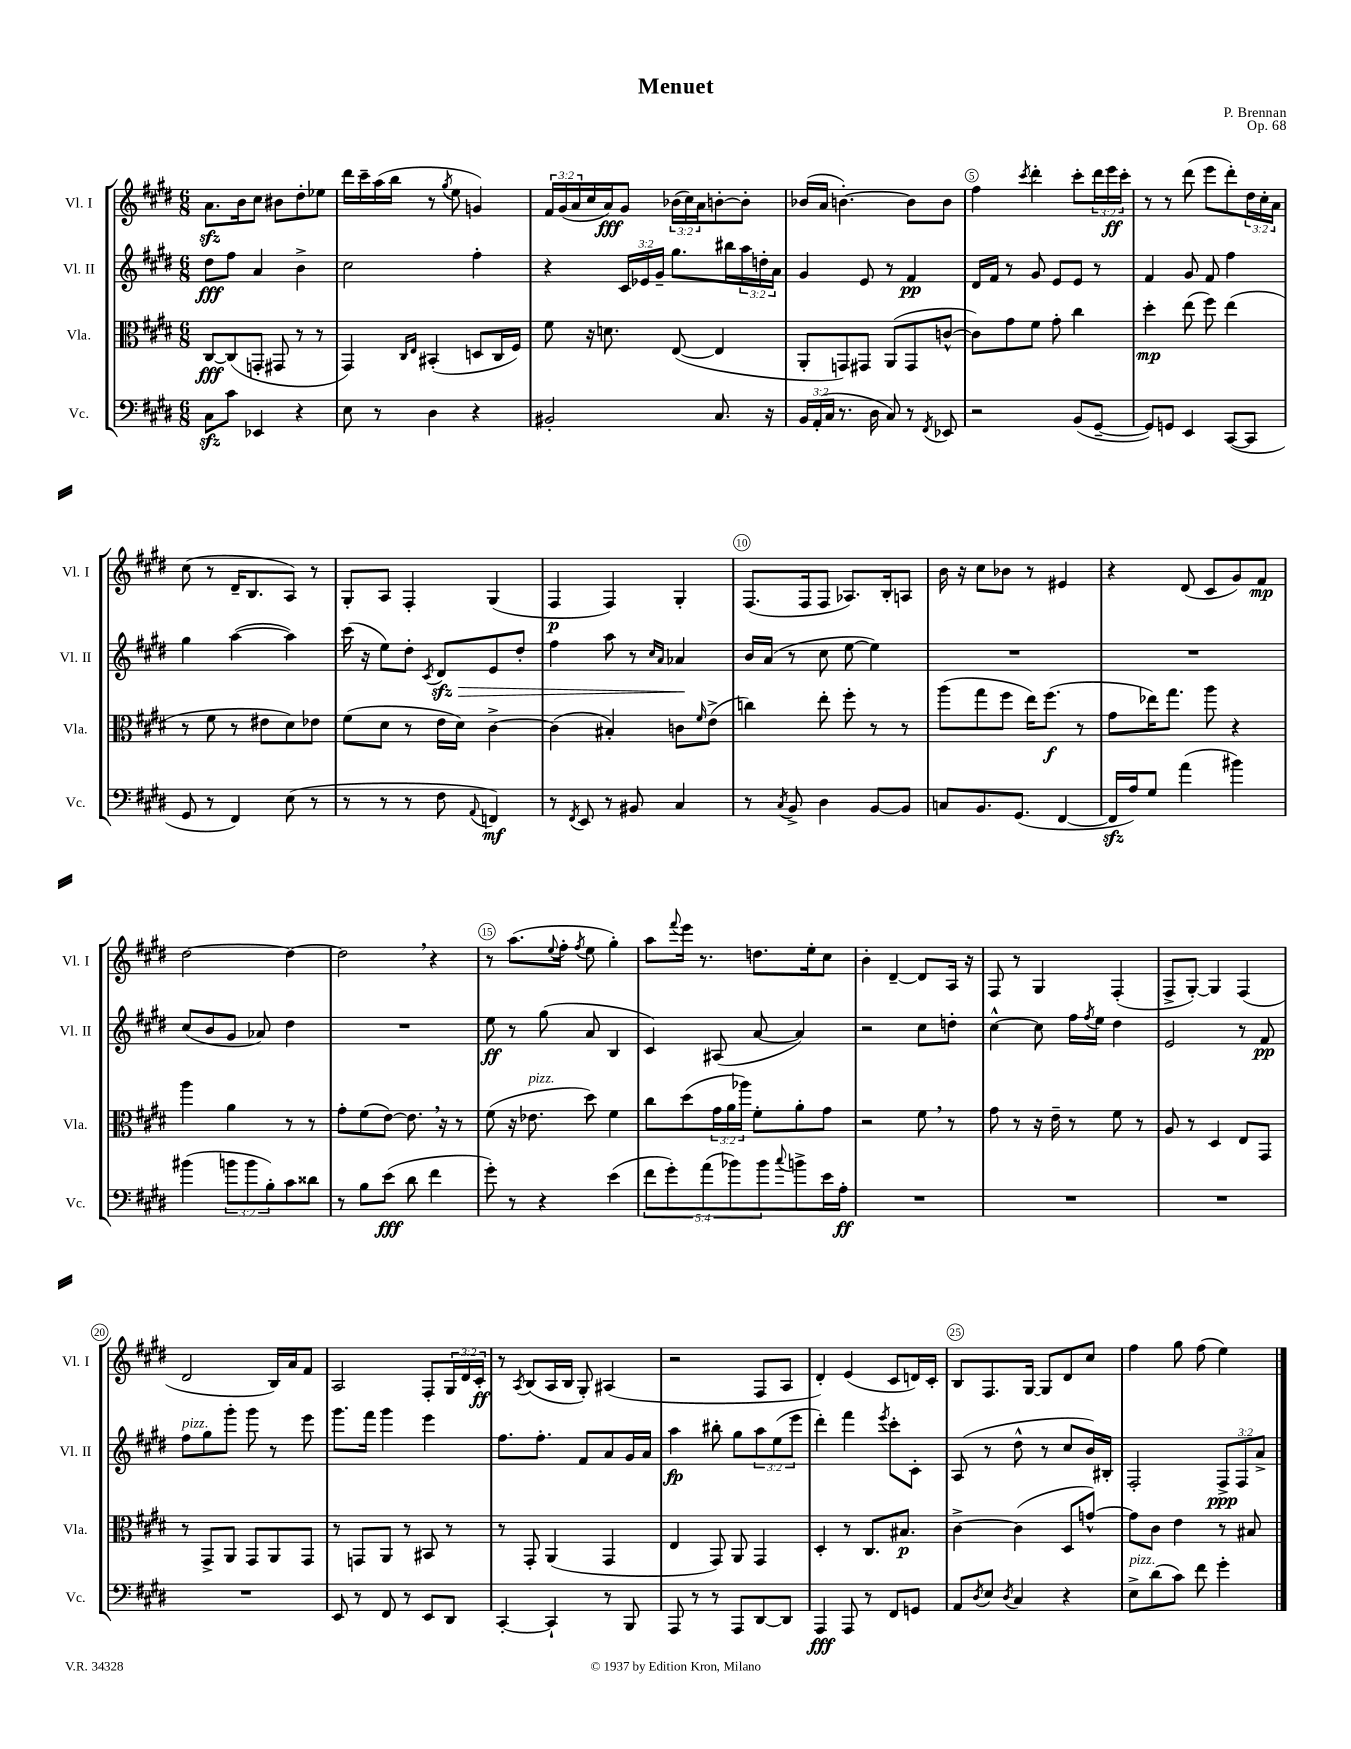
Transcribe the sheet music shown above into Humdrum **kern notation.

**kern	**dynam	**kern	**dynam	**kern	**dynam	**kern	**dynam
*part4	*part4	*part3	*part3	*part2	*part2	*part1	*part1
*staff4	*staff4	*staff3	*staff3	*staff2	*staff2	*staff1	*staff1
*I"Vc.	*	*I"Vla.	*	*I"Vl. II	*	*I"Vl. I	*
*I'Vc.	*	*I'Vla.	*	*I'Vl. II	*	*I'Vl. I	*
*clefF4	*	*clefC3	*	*clefG2	*	*clefG2	*
*k[f#c#g#d#]	*	*k[f#c#g#d#]	*	*k[f#c#g#d#]	*	*k[f#c#g#d#]	*
*M6/8	*	*M6/8	*	*M6/8	*	*M6/8	*
=1	=1	=1	=1	=1	=1	=1	=1
8C#zz\L	.	[8C#/L	fff	8dd#\L	fff	8.azz\L	.
8c#\J	.	(8C#/]	.	8ff#\J	.	.	.
.	.	.	.	.	.	16b\k	.
4EE-X/	.	8GGn'/J	.	4a/	.	8cc#\J	.
.	.	8GG#X/	.	.	.	8b#X\L	.
4r	.	8r	.	4b^\	.	8dd#'\	.
.	.	8r	.	.	.	8ee-X\J	.
=2	=2	=2	=2	=2	=2	=2	=2
8E\	.	4GG#/)	.	2cc#\	.	16ddd#\LL	.
.	.	.	.	.	.	16ccc#~\	.
8r	.	.	.	.	.	(16aa\	.
.	.	.	.	.	.	16bb\JJ	.
.	.	16qqC#/LL	.	.	.	.	.
.	.	16qqE/JJ	.	.	.	.	.
4D#\	.	(4BB#X'/	.	.	.	8r	.
.	.	.	.	.	.	8qgg#/	.
.	.	.	.	.	.	8ee\	.
4r	.	8Dn/L	.	4ff#'\	.	4gn/)	.
.	.	16C#/L	.	.	.	.	.
.	.	16F#/JJ)	.	.	.	.	.
=3	=3	=3	=3	=3	=3	=3	=3
2BB#X'/	.	8f#\	.	4r	.	24f#/LL	.
.	.	.	.	.	.	(24g#/	.
.	.	.	.	.	.	24a/	.
.	.	16r	.	.	.	16cc#/	.
.	.	8.dn\	.	.	.	16a/J)	fff
.	.	.	.	24c#/LL	.	8g#/J	.
.	.	.	.	24e-X/	.	.	.
.	.	.	.	24g#~/JJ	.	.	.
.	.	([8E/	.	8.gg#\L	.	(24b-X\LL	.
.	.	.	.	.	.	24cc#\)	.
.	.	.	.	.	.	24a\J	.
8.C#/	.	4E/]	.	.	.	[8bn'\	.
.	.	.	.	16bb#X\L	.	.	.
.	.	.	.	24aa\	.	8b'\J]	.
.	.	.	.	24ddn'\	.	.	.
16r	.	.	.	.	.	.	.
.	.	.	.	24a\JJ	.	.	.
=4	=4	=4	=4	=4	=4	=4	=4
24BB/LL	.	8AA'/L	.	4g#/	.	(16b-X/LL	.
(24AA'/	.	.	.	.	.	.	.
.	.	.	.	.	.	16a/JJ	.
24C#/JJ	.	.	.	.	.	.	.
8.r	.	8GGn/)	.	.	.	[4.bn'\)	.
.	.	8GG#X/J	.	8e/	.	.	.
16D#\	.	.	.	.	.	.	.
8C#/)	.	(8AA/L	.	8r	.	.	.
8r	.	8GG#/	.	4f#/	pp	8b\L]	.
8qFF#/	.	.	.	.	.	.	.
8EE-X/	.	[8cn^^/J	.	.	.	8b\J	.
=5	=5	=5	=5	=5	=5	=5	=5
2r	.	8c\L])	.	16d#/LL	.	4ff#\	.
.	.	.	.	16f#/JJ	.	.	.
.	.	8g#\	.	8r	.	.	.
.	.	.	.	.	.	8qccc#/	.
.	.	8f#\J	.	8g#/	.	4ddd#'\	.
.	.	8g#'\	.	8e/L	.	.	.
(8BB/L	.	4cc#\	.	8e/J	.	8ccc#'\L	.
[8GG#~/J	.	.	.	8r	.	24ddd#\L	.
.	.	.	.	.	.	24eee\	ff
.	.	.	.	.	.	24ccc#'\JJ	.
=6	=6	=6	=6	=6	=6	=6	=6
8GG#/L])	.	4dd#'\	mp	4f#/	.	8r	.
8GGn/J	.	.	.	.	.	8r	.
4EE/	.	(8ee\	.	8g#/	.	(8ddd#\	.
.	.	8ff#\)	.	8f#/	.	8eee\L	.
([8CC#/L	.	(4ee\	.	4ff#\	.	8ddd#'\)	.
8CC#/J]	.	.	.	.	.	24dd#\L	.
.	.	.	.	.	.	24cc#'\	.
.	.	.	.	.	.	24a\JJ	.
!!LO:LB:g=z
=7	=7	=7	=7	=7	=7	=7	=7
8GG#/	.	8r	.	4gg#\	.	(8cc#\	.
8r	.	8f#\	.	.	.	8r	.
4FF#/)	.	8r	.	([4aa\	.	16d#~/KL	.
.	.	.	.	.	.	8.B/	.
.	.	8e#X\L	.	.	.	.	.
(8E\	.	8d#\)	.	4aa\])	.	8A/J)	.
8r	.	8e-X\J	.	.	.	8r	.
=8	=8	=8	=8	=8	=8	=8	=8
8r	.	(8f#\L	.	(16ccc#\	.	8G#'/L	.
.	.	.	.	16r	.	.	.
8r	.	8d#\J	.	8ee\L)	.	8A/J	.
8r	.	8r	.	8dd#'\J	.	4F#'/	.
.	.	.	.	8qc#/	.	.	.
!	!	!	!	!	!LO:HP:b	!	!
8F#\	.	16e\LL	.	8d#zz/L	>	.	.
.	.	16d#\JJ)	.	.	.	.	.
8qqAA/	.	.	.	.	.	.	.
4FFn/)	mf	[4c#^\	.	8e/	.	(4G#/	.
.	.	.	.	8dd#'/J	.	.	.
=9	=9	=9	=9	=9	=9	=9	=9
8r	.	(4c#\]	.	4ff#\	.	4F#/	p
8qFF#/	.	.	.	.	.	.	.
8EE/	.	.	.	.	.	.	.
8r	.	4B#X'/)	.	8aa\	.	4F#/)	.
8BB#X/	.	.	.	8r	.	.	.
.	.	.	.	16qqcc#/LL	.	.	.
.	.	.	.	16qqa/JJ	.	.	.
4C#/	.	8cn\L	.	4a-X/	.	4G#'/	.
.	.	16qqf#/	.	.	.	.	.
.	.	(8e^\J	.	.	.	.	.
.	.	.	.	.	]	.	.
=10	=10	=10	=10	=10	=10	=10	=10
8r	.	4ccn\)	.	16b/LL	.	(8.F#/L	.
.	.	.	.	(16a/JJ	.	.	.
8qC#/	.	.	.	.	.	.	.
8BB^/	.	.	.	8r	.	.	.
.	.	.	.	.	.	16F#/k	.
4D#\	.	8ee'\	.	8cc#\	.	8F#/J	.
.	.	8ff#'\	.	[8ee\	.	8.A-X/L)	.
[8BB/L	.	8r	.	4ee\])	.	.	.
.	.	.	.	.	.	16B'/k	.
8BB/J]	.	8r	.	.	.	8An/J	.
=11	=11	=11	=11	=11	=11	=11	=11
8Cn/L	.	(8aa\L	.	2.r	.	16b\	.
.	.	.	.	.	.	16r	.
8.BB/	.	8gg#\	.	.	.	8cc#\L	.
.	.	8ff#\J	.	.	.	8b-X\J	.
(8.GG#/J	.	.	.	.	.	.	.
.	.	16ee\KL)	.	.	.	8r	.
.	.	(8.ff#\J	f	.	.	.	.
[4FF#/	.	.	.	.	.	4e#X/	.
.	.	8r	.	.	.	.	.
=12	=12	=12	=12	=12	=12	=12	=12
16FF#zz/LL]	.	8g#\L	.	2.r	.	4r	.
16A/J)	.	.	.	.	.	.	.
8G#/J	.	16ee-X\K)	.	.	.	.	.
.	.	8.gg#\J	.	.	.	.	.
(4a\	.	.	.	.	.	(8d#/	.
.	.	8aa\	.	.	.	8c#/L	.
4b#X\)	.	4r	.	.	.	8g#/)	.
.	.	.	.	.	.	8f#/J	mp
!!LO:LB:g=z
=13	=13	=13	=13	=13	=13	=13	=13
(4b#X\	.	4aa\	.	(8cc#/L	.	[2dd#\	.
.	.	.	.	8b/	.	.	.
12bn\L	.	4a\	.	8g#/J	.	.	.
12b\	.	.	.	.	.	.	.
.	.	.	.	8a-X/)	.	.	.
12B'\)	.	.	.	.	.	.	.
8c#\	.	8r	.	4dd#\	.	4dd#\_	.
8d##X\J	.	8r	.	.	.	.	.
=14	=14	=14	=14	=14	=14	=14	=14
8r	.	8g#'\L	.	2.r	.	2dd#,\]	.
8B\L	.	(8f#\	.	.	.	.	.
(8e\J	fff	[8e\J)	.	.	.	.	.
8d#\	.	8.e,\]	.	.	.	.	.
4f#\	.	.	.	.	.	4r	.
.	.	16r	.	.	.	.	.
.	.	8r	.	.	.	.	.
=15	=15	=15	=15	=15	=15	=15	=15
8g#'\)	.	(8f#\	.	8ee\	ff	8r	.
8r	.	16r	.	8r	.	(8.aa\L	.
!	!	!LO:TX:a:i:t=pizz.	!	!	!	!	!
.	.	8.e-X\	.	.	.	.	.
4r	.	.	.	(8gg#\	.	.	.
.	.	.	.	.	.	8qqee/	.
.	.	.	.	.	.	16ff#'\Jk	.
.	.	.	.	.	.	8qff#/	.
.	.	8dd#\)	.	8a/	.	8ee\	.
(4e\	.	4f#\	.	4B/	.	4gg#'\)	.
=16	=16	=16	=16	=16	=16	=16	=16
10f#\L	.	8cc#\L	.	4c#/)	.	8aa\L	.
10g#'\)	.	.	.	.	.	.	.
.	.	.	.	.	.	8qqfff#/	.
.	.	(8dd#\	.	.	.	16eee\Jk	.
.	.	.	.	.	.	8.r	.
(10a\	.	.	.	.	.	.	.
.	.	24g#\L	.	(8A#X/	.	.	.
.	.	24a\	.	.	.	.	.
10b-X\)	.	.	.	.	.	.	.
.	.	24aa-X\JJ)	.	.	.	.	.
.	.	8f#'\L	.	[8a/	.	8.ddn\L	.
10b-\	.	.	.	.	.	.	.
8qqcc#/	.	.	.	.	.	.	.
8bn^\	.	8a'\	.	4a/])	.	.	.
.	.	.	.	.	.	16ee'\k	.
16e\L	.	8g#\J	.	.	.	8cc#\J	.
16A'\JJ	ff	.	.	.	.	.	.
=17	=17	=17	=17	=17	=17	=17	=17
2.r	.	2r	.	2r	.	4b'\	.
.	.	.	.	.	.	[4d#~/	.
.	.	8f#,\	.	8cc#\L	.	8d#/L]	.
.	.	8r	.	8ddn'\J	.	16A/Jk	.
.	.	.	.	.	.	16r	.
=18	=18	=18	=18	=18	=18	=18	=18
2.r	.	8g#\	.	[4cc#^^\	.	8F#/	.
.	.	8r	.	.	.	8r	.
.	.	16r	.	8cc#\]	.	4G#/	.
.	.	16e~\	.	.	.	.	.
.	.	8r	.	16ff#\LL	.	.	.
.	.	.	.	8qff#/	.	.	.
.	.	.	.	16ee\JJ	.	.	.
.	.	8f#\	.	4dd#\	.	(4F#'/	.
.	.	8r	.	.	.	.	.
=19	=19	=19	=19	=19	=19	=19	=19
2.r	.	8A/	.	2e/	.	8F#^/L	.
.	.	8r	.	.	.	[8G#'/J)	.
.	.	4D#/	.	.	.	4G#/]	.
.	.	8E/L	.	8r	.	(4F#/	.
.	.	8GG#/J	.	8f#/	pp	.	.
!!LO:LB:g=z
=20	=20	=20	=20	=20	=20	=20	=20
!	!	!	!	!LO:TX:a:i:t=pizz.	!	!	!
2.r	.	8r	.	8ff#\L	.	2d#/	.
.	.	8GG#^/L	.	8gg#\	.	.	.
.	.	8AA/J	.	8ggg#'\J	.	.	.
.	.	8GG#/L	.	8ggg#\	.	.	.
.	.	8AA/	.	8r	.	16B/LL)	.
.	.	.	.	.	.	16a/J	.
.	.	8GG#/J	.	8eee\	.	8f#/J	.
=21	=21	=21	=21	=21	=21	=21	=21
8EE/	.	8r	.	8.ggg#\L	.	2A/	.
8r	.	8GGn/L	.	.	.	.	.
.	.	.	.	16fff#\Jk	.	.	.
8FF#/	.	8AA/J	.	4ggg#\	.	.	.
8r	.	8r	.	.	.	.	.
8EE/L	.	8BB#X/	.	4eee\	.	8F#'/L	.
8DD#/J	.	8r	.	.	.	24G#/L	.
.	.	.	.	.	.	24d#/	.
.	.	.	.	.	.	24c#'/JJ	ff
=22	=22	=22	=22	=22	=22	=22	=22
[4CC#'/	.	8r	.	8.ff#\L	.	8r	.
.	.	.	.	.	.	8qA/	.
.	.	8GG#'/	.	.	.	(8B/L	.
.	.	.	.	8.ff#'\J	.	.	.
4CC#`/]	.	(4AA/	.	.	.	16A/L	.
.	.	.	.	.	.	16B/JJ	.
.	.	.	.	8f#/L	.	8G#'/)	.
8r	.	4GG#/	.	8a/	.	(4A#X/	.
8BBB/	.	.	.	16g#/L	.	.	.
.	.	.	.	16a/JJ	.	.	.
=23	=23	=23	=23	=23	=23	=23	=23
8AAA/	.	4E/	.	4aa\	fp	2r	.
8r	.	.	.	.	.	.	.
8r	.	8GG#/)	.	8bb#X'\	.	.	.
8AAA/L	.	8AA/	.	8gg#\L	.	.	.
[8DD#/	.	4GG#/	.	12aa\	.	8F#/L	.
.	.	.	.	(12ee\	.	.	.
8DD#/J]	.	.	.	.	.	8A/J	.
.	.	.	.	12eee\J	.	.	.
=24	=24	=24	=24	=24	=24	=24	=24
4AAA/	fff	4D#'/	.	4ddd#'\)	.	4d#'/)	.
8AAA/	.	8r	.	4fff#\	.	(4e/	.
8r	.	8.C#/L	.	.	.	.	.
.	.	.	.	8qeee/	.	.	.
8FF#/L	.	.	.	8ccc#'\L	.	8c#/L	.
.	.	8.B#X/J	p	.	.	.	.
8GGn/J	.	.	.	8c#'\J	.	16dn/L)	.
.	.	.	.	.	.	16c#'/JJ	.
=25	=25	=25	=25	=25	=25	=25	=25
8AA/L	.	[4c#^\	.	(8A/	.	8B/L	.
8qD#/	.	.	.	.	.	.	.
8E/J	.	.	.	8r	.	8.F#/	.
8qD#/	.	.	.	.	.	.	.
4C#/	.	(4c#\]	.	8dd#^^\	.	.	.
.	.	.	.	.	.	[16G#/Jk	.
.	.	.	.	8r	.	8G#/L]	.
4r	.	8D#/L	.	8cc#/L	.	8d#/	.
.	.	[8gn^^/J)	.	16b/L)	.	8cc#/J	.
.	.	.	.	16B#X'/JJ	.	.	.
=26	=26	=26	=26	=26	=26	=26	=26
!LO:TX:a:i:t=pizz.	!	!	!	!	!	!	!
8E^\L	.	8g\L]	.	2F#'/	.	4ff#\	.
(8d#\	.	8c#\J	.	.	.	.	.
8c#\J)	.	4e\	.	.	.	8gg#\	.
8f#\	.	.	.	.	.	(8ff#\	.
4g#'\	.	8r	.	12F#^/L	ppp	4ee\)	.
.	.	.	.	12F#/	.	.	.
.	.	8B#X/	.	.	.	.	.
.	.	.	.	12a^/J	.	.	.
==	==	==	==	==	==	==	==
*-	*-	*-	*-	*-	*-	*-	*-
